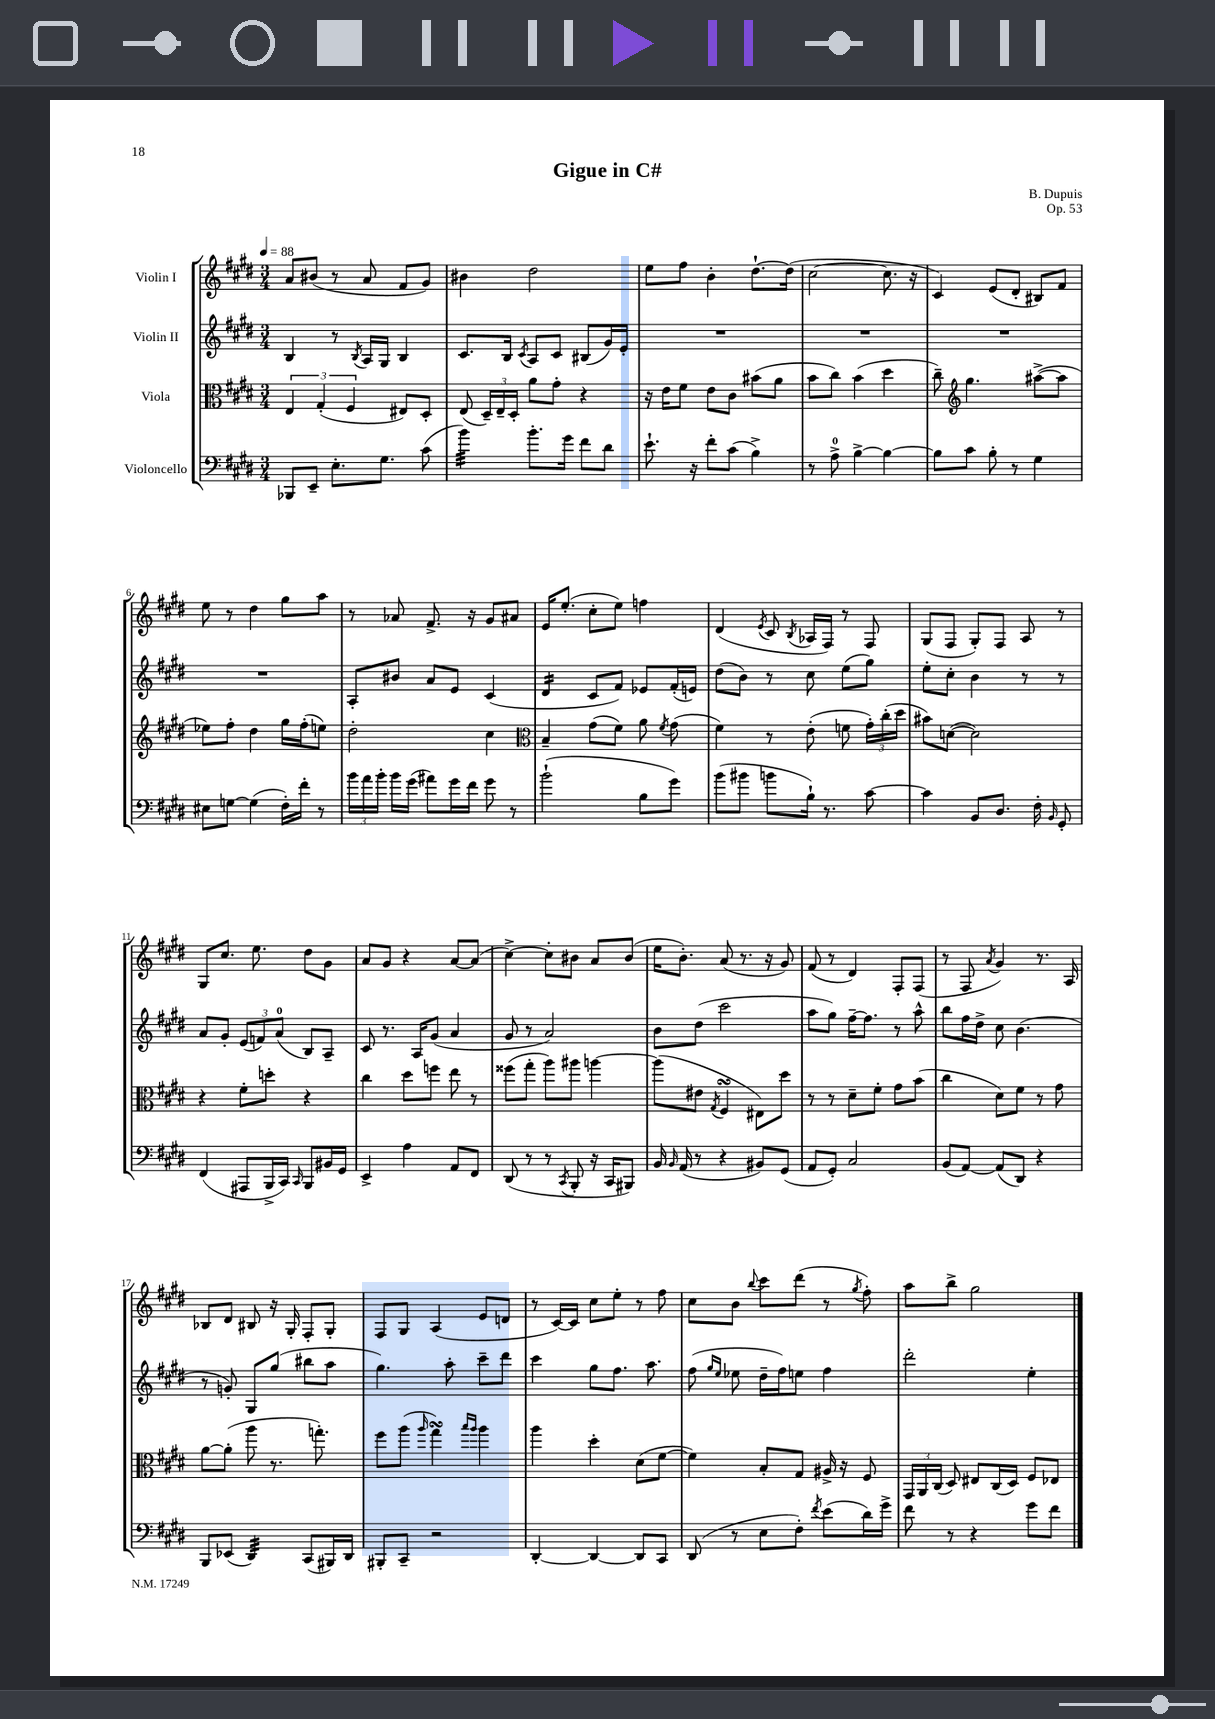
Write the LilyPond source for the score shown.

\header { title = "Gigue in C#" composer = "B. Dupuis" opus = "Op. 53" }
<<
\new StaffGroup <<
\new Staff = "s0" \with { instrumentName = "Violin I" } {
    \clef treble \key e \major \numericTimeSignature \time 3/4 \tempo 4 = 88
    \autoBeamOff a'8[ bis'8]( r8 a'8 fis'8[ gis'8]) |
    bis'4 dis''2 |
    e''8[ fis''8] b'4-. dis''8.[~-! dis''16]( |
    cis''2~ cis''8. r16 |
    cis'4) e'8[( dis'8]-. bis8[) fis'8] |
    e''8 r8 dis''4 gis''8[ a''8] |
    r8 aes'8 fis'8.-> r16 gis'8[ ais'8] |
    e'16[ e''8.]-.( cis''8[-. e''8]) f''4 |
    dis'4( \acciaccatura { e'8 } cis'8 \acciaccatura { b8 } aes16[ fis16]) r8 fis8 |
    gis8[( fis8] gis8[-.) fis8] a8 r8 |
    gis8[ cis''8.] e''8. dis''8[ gis'8] |
    a'8[ gis'8] r4 a'8[~ a'8]( |
    cis''4~->) cis''8[-. bis'8] a'8[ bis'8]( |
    e''16[ b'8.]-.) a'8( r8. r16 gis'8) |
    fis'8( r8 dis'4) fis8[-. fis8]( |
    r8 fis8 \acciaccatura { a'8 } gis'4) r8. a16 |
    bes8[ dis'8] bis8 r16 gis16-. fis8[-. gis8]-. |
    fis8[ gis8] a4( e'8[ d'8] |
    r8 cis'16[~) cis'16] cis''8[ e''8]-. r8 fis''8 |
    cis''8[ b'8] \appoggiatura { b''8 } cis'''8[ dis'''8]( r8 \acciaccatura { gis''8 } fis''8-.) |
    a''8[ b''8]-> gis''2 \bar "|." |
}
\new Staff = "s1" \with { instrumentName = "Violin II" } {
    \clef treble \key e \major \numericTimeSignature \time 3/4
    \autoBeamOff b4 r8 \acciaccatura { b8 } a16[ gis16] b4 |
    cis'8.[ b16] \acciaccatura { cis'8 } a8[ cis'8] bis8[( gis'16) e'16]-. |
    R2. |
    R2. |
    R2. |
    R2. |
    a8[-. bis'8] a'8[ e'8] cis'4( |
    dis'4:16 cis'8[ fis'8]) ees'8[ fis'16-.( e'16]) |
    dis''8[( b'8]) r8 cis''8 e''8[( gis''8]) |
    e''8[-. cis''8]-. b'4 r8 r8 |
    a'8[ gis'8]-. \tuplet 3/2 { e'8[( f'8) a'8]-0( } b8[) a8]-- |
    cis'8 r8. a16[ gis'8]( a'4 |
    gis'8 r8 a'2) |
    b'8[ dis''8]( cis'''2 |
    a''8[ gis''8]) fis''16[~-- fis''8.] r8 a''8-^ |
    b''8[ fis''16 dis''16]-> cis''8 b'4.( |
    r8 g'8-.) gis8[ gis''8]( bis''8[ a''8] |
    gis''4.) a''8-. cis'''8[-- dis'''8] |
    cis'''4 gis''8[ fis''8.] a''8. |
    fis''8( \grace { gis''16[ e''16] } ees''8 dis''16[-- fis''16) e''8] fis''4 |
    dis'''2-. e''4-. \bar "|." |
}
\new Staff = "s2" \with { instrumentName = "Viola" } {
    \clef alto \key e \major \numericTimeSignature \time 3/4
    \autoBeamOff \tuplet 3/2 { e4 gis4-.( fis4 } eis8[) dis8]-. |
    e8( \tuplet 3/2 { dis16[--) e16-- dis16]-. } a'8[ gis'8]-. r4 |
    r16 e'16[ fis'8] e'8[ cis'8] bis'8[( a'8] |
    b'8[ cis''8]) b'4( dis''4 |
    cis''8--) \clef treble gis''4. ais''8[~->( ais''8] |
    ees''8[) fis''8]-. dis''4 gis''16[ fis''16-.( e''8]) |
    dis''2-. cis''4 |
    \clef alto b4-- gis'8[( fis'8]) a'8 \acciaccatura { fis'8 } gis'8( |
    fis'4) r8 e'8-.( f'8 \tuplet 3/2 { gis'16[-.) cis''16-.( dis''16] } |
    bis'8[) d'8]~( d'2) |
    r4 fis'8[-. d''8]-. r4 |
    cis''4 dis''8[ f''8] e''8 r8 |
    fisis''8[( gis''8]-. a''8[) ais''8] a''4~ |
    a''8[( eis'8] \acciaccatura { gis8 } fis4\turn eis8[) dis''8] |
    r8 r8 dis'8[-- fis'8]-. gis'8[ b'8]( |
    cis''4 dis'8[) fis'8] r8 gis'8 |
    a'8[~ a'8]-.( a''8 r8. g''8.-.) |
    fis''8[ a''8]( \grace { a''16 } gis''4\turn) \grace { b''16[ a''16] } a''4 |
    a''4 dis''4-. dis'8[( fis'8]~ |
    fis'4) b8[-. gis8] ais16-> r16 fis8 |
    \tuplet 3/2 { gis,16[ a,16 cis16]( } dis8) eis8[ cis16( dis16]) fis8[ ees8] \bar "|." |
}
\new Staff = "s3" \with { instrumentName = "Violoncello" } {
    \clef bass \key e \major \numericTimeSignature \time 3/4
    \autoBeamOff bes,,8[ e,8]-- e8.[-. gis8.] cis'8( |
    b'4:32) b'8.[-. gis'16] fis'8[ dis'8] |
    e'8.-! r16 fis'8[-. cis'8]( b4->) |
    r8 a8-0-> b4~-> b4~ |
    b8[ cis'8] b8-. r8 gis4 |
    eis8[ g8]~ g4( fis16[-.) fis'16]-. r8 |
    \tuplet 3/2 { b'16[ a'16 b'16]-. } b'16[ gis'16]( ais'8[) gis'16 fis'16] gis'8 r8 |
    b'2-!( b8[ gis'8]) |
    b'8[( bis'8] b'8[ b16]-!) r8. cis'8~ |
    cis'4 b,8[ dis8.] fis16-. \grace { b,16 } gis,8-. |
    fis,4( ais,,8[ b,,16-> cis,16]) \grace { cis,16 } b,,8[ bis,16 gis,16] |
    e,4-> a4 a,8[ fis,8] |
    dis,8( r8 r8 \acciaccatura { cis,8 } b,,8-. r16 cis,16[ bis,,8]) |
    b,16 \grace { b,16 } a,16( r8 r4 bis,8[) gis,8]( |
    a,8[ gis,8]-.) cis2 |
    b,8[( a,8]~) a,8[( dis,8]) r4 |
    b,,8[ ees,8]( dis,4:32) cis,8[( bis,,16) dis,16] |
    bis,,8[-. cis,8]-- r2 |
    dis,4~-. dis,4~ dis,8[ cis,8] |
    dis,8( r8 e8[ fis8]-.) \acciaccatura { fis'8 } e'8[( dis'16) gis'16]-> |
    fis'8 r8 r4 gis'8[ fis'8] \bar "|." |
}
>>
>>
